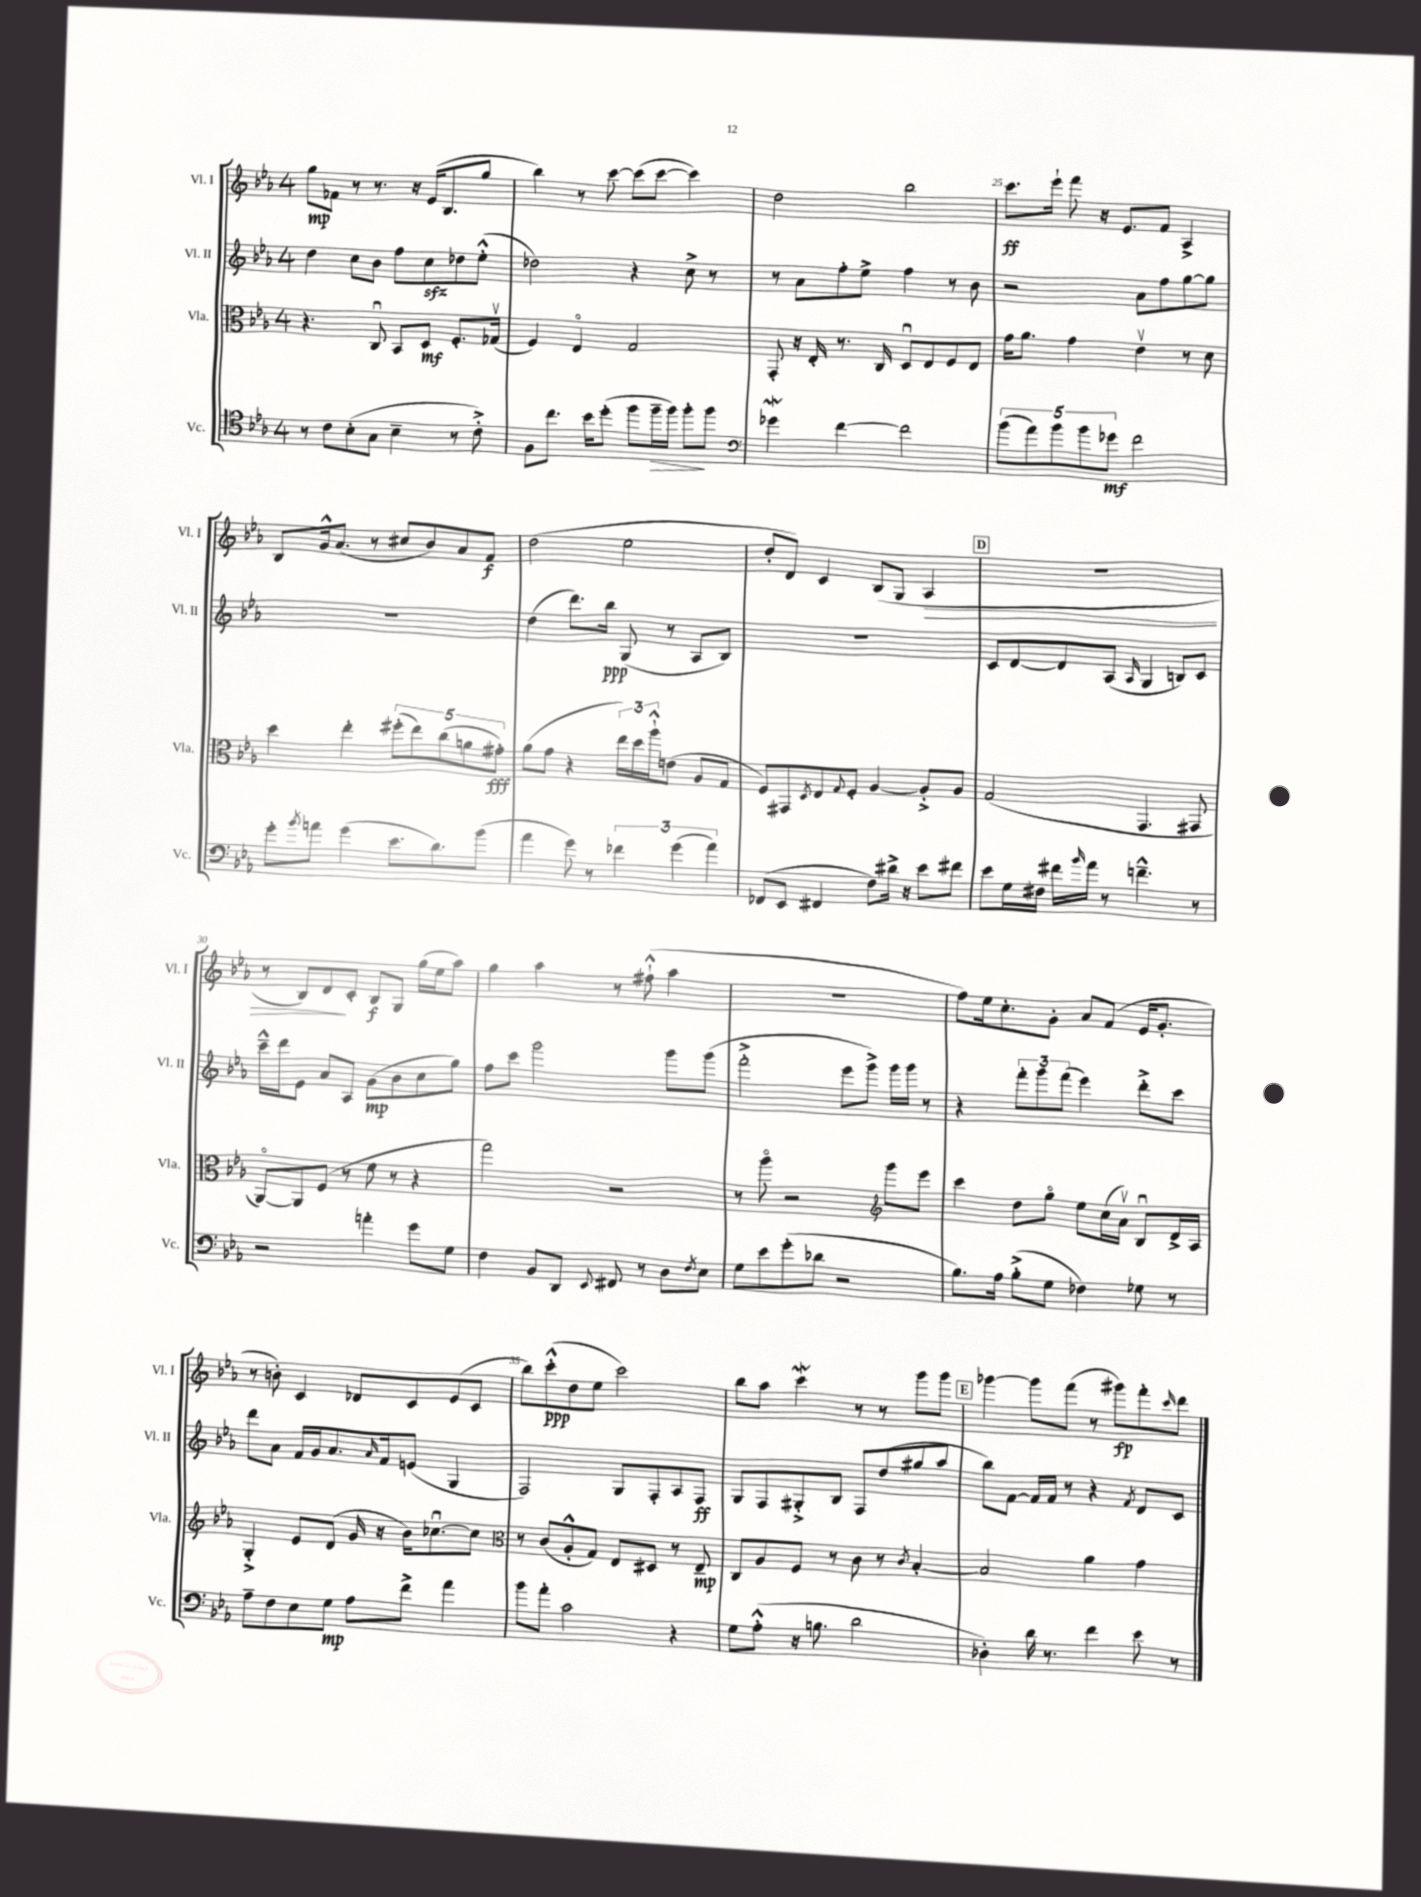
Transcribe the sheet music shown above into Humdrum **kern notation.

**kern	**dynam	**kern	**dynam	**kern	**dynam	**kern	**dynam
*part4	*part4	*part3	*part3	*part2	*part2	*part1	*part1
*staff4	*staff4	*staff3	*staff3	*staff2	*staff2	*staff1	*staff1
*I"Vc.	*	*I"Vla.	*	*I"Vl. II	*	*I"Vl. I	*
*I'Vc.	*	*I'Vla.	*	*I'Vl. II	*	*I'Vl. I	*
*clefC4	*	*clefC3	*	*clefG2	*	*clefG2	*
*k[b-e-a-]	*	*k[b-e-a-]	*	*k[b-e-a-]	*	*k[b-e-a-]	*
*M4/4	*	*M4/4	*	*M4/4	*	*M4/4	*
=22	=22	=22	=22	=22	=22	=22	=22
8r	.	4.r	.	4dd\	.	8gg\L	mp
8c\L	.	.	.	.	.	8f-X\J	.
(8B-'\	.	.	.	8cc\L	.	8r	.
8G\J	.	8Cu/	.	8b-\J	.	8.r	.
4B-~\	.	8BB-/L	.	8ff\L	.	.	.
.	.	.	.	.	.	16r	.
.	.	8D/J	mf	8cczz\	.	(16e-/KL	.
.	.	.	.	.	.	8.B-/	.
8r	.	8.F'/L	.	8dd-X\	.	.	.
8c'^\)	.	.	.	(8ee-'^^\J	.	8gg/J	.
.	.	(16G-Xv/Jk	.	.	.	.	.
=23	=23	=23	=23	=23	=23	=23	=23
8F\L	.	4F/)	.	2dd-X\)	.	4bb-\)	.
8.cc\J	.	.	.	.	.	.	.
.	.	4E-/	.	.	.	8r	.
16b-\KL	.	.	.	.	.	.	.
(8dd'\J	.	.	.	.	.	[8ccc\	.
8ff\L	.	2G/	.	4r	.	(8ccc\L]	.
!	!LO:HP:b	!	!	!	!	!	!
16ff~\L	>	.	.	.	.	[8ccc\J	.
16ff\JJ)	.	.	.	.	.	.	.
8ff'\L	.	.	.	8cc^\	.	4ccc\])	.
8ff\J	]	.	.	8r	.	.	.
=24	=24	=24	=24	=24	=24	=24	=24
*clefF4	*	*	*	*	*	*	*
4g-Xw\	.	8GG'/	.	8r	.	2dd\	.
.	.	16r	.	8a-\L	.	.	.
.	.	16E-'/	.	.	.	.	.
[4f\	.	8.r	.	8ff'\	.	.	.
.	.	.	.	8ee-^\J	.	.	.
.	.	16C/	.	.	.	.	.
2f\]	.	8Du/L	.	4ff\	.	2bb-\	.
.	.	8E-/	.	.	.	.	.
.	.	8F/	.	8r	.	.	.
.	.	8E-/J	.	8b-\	.	.	.
=25	=25	=25	=25	=25	=25	=25	=25
(10b-\L	.	16g\KL	.	2r	.	8.ccc\L	ff
.	.	8.a-\J	.	.	.	.	.
10a-\)	.	.	.	.	.	.	.
.	.	.	.	.	.	16eee-`\Jk	.
10b-\	.	.	.	.	.	.	.
.	.	4g\	.	.	.	8fff\	.
10b-\	.	.	.	.	.	.	.
.	.	.	.	.	.	16r	.
10g-X\J	mf	.	.	.	.	.	.
.	.	.	.	.	.	8.e-/L	.
2f\	.	4e-v\	.	8a-\L	.	.	.
.	.	.	.	8ff\	.	8f/J	.
.	.	8r	.	[8gg\	.	4A-^/	.
.	.	8d\	.	8gg\J]	.	.	.
!!LO:LB:g=z
=26	=26	=26	=26	=26	=26	=26	=26
8g'\L	.	4dd\	.	1r	.	8B-/L	.
8qb-/	.	.	.	.	.	.	.
8an\J	.	.	.	.	.	16g^^/k	.
.	.	.	.	.	.	(8.a-/J	.
(4g\	.	4ee-'\	.	.	.	.	.
.	.	.	.	.	.	8r	.
8.e-\L	.	(10ff#X'\L	.	.	.	8cc#X/L	.
.	.	10ee-\)	.	.	.	.	.
.	.	.	.	.	.	8b-/)	.
8.d\)	.	.	.	.	.	.	.
.	.	(10cc\	.	.	.	.	.
.	.	.	.	.	.	8a-/	.
.	.	10an\	.	.	.	.	.
(8b-\J	.	.	.	.	.	8f/J	f
.	.	10g#X'\J)	fff	.	.	.	.
=27	=27	=27	=27	=27	=27	=27	=27
4a-\	.	(8a-\L	.	(4dd\	.	(2dd\	.
.	.	8g\J	.	.	.	.	.
8g\)	.	4r	.	8.ddd\L)	.	.	.
8r	.	.	.	.	.	.	.
.	.	.	.	16bb-\Jk	ppp	.	.
6f-X\	.	24ee-\LL)	.	(8G/	.	2ee-\	.
.	.	24dd\	.	.	.	.	.
.	.	24aa-`^^\J	.	.	.	.	.
.	.	(8en\J	.	8r	.	.	.
(6g\	.	.	.	.	.	.	.
.	.	8A-/L	.	8A-/L	.	.	.
6a-\)	.	.	.	.	.	.	.
.	.	8G/J	.	8B-/J)	.	.	.
=28	=28	=28	=28	=28	=28	=28	=28
(8FF-X/L	.	8F/L)	.	1r	.	8dd'/L	.
8EE-/J	.	8GG#X/	.	.	.	8d/J)	.
.	.	8qD/	.	.	.	.	.
4FF#X/	.	8E-/	.	.	.	4c/	.
.	.	8qqG/	.	.	.	.	.
.	.	8F'/J	.	.	.	.	.
8F\L)	.	[4A-/	.	.	.	(8B-/L	.
16d#X^\Jk	.	.	.	.	.	8G/J	.
16r	.	.	.	.	.	.	.
!	!	!	!	!	!	!	!LO:HP:b
8e-\L	.	8A-'^/L]	.	.	.	4A-/	>
8f#X\J	.	8A-/J	.	.	.	.	.
!!LO:REH:place=s1:t=D
=29	=29	=29	=29	=29	=29	=29	=29
8e-\L	.	(2G/	.	8c/L	.	1r	.
16G\L	.	.	.	[8d/	.	.	.
16F#X\JJ	.	.	.	.	.	.	.
16f#X\LL	.	.	.	8d/]	.	.	.
16qqb-/	.	.	.	.	.	.	.
16a-\JJ	.	.	.	.	.	.	.
8r	.	.	.	(8A-/J	.	.	.
.	.	.	.	16qqA-/	.	.	.
4.fn~^^\	.	4.GG/	.	4G/	.	.	.
.	.	.	.	8Bn/L)	.	.	.
8r	.	8GG#X/	.	8c/J	.	.	.
!!LO:LB:g=z
=30	=30	=30	=30	=30	=30	=30	=30
2r	.	[8AA-/L)	.	16ccc~^^\LL	.	8r	.
.	.	.	.	16ddd\J	.	.	.
.	.	8AA-/]	.	8e-\J	.	8B-/L)	.
.	.	(8F/J	.	8a-/L	.	8d/	.
.	.	8r	.	8A-/J	.	8c'/J	]
4an'\	.	8f\	.	(8g\L	mp	8B-/L	f
.	.	8r	.	8b-\	.	8G/J	.
8g\L	.	4r	.	8cc\	.	(16gg\LL	.
.	.	.	.	.	.	16ee-\J	.
8G\J	.	.	.	8gg\J)	.	8aa-\J)	.
=31	=31	=31	=31	=31	=31	=31	=31
4F\	.	2gg\)	.	8ff\L	.	4gg\	.
.	.	.	.	8ccc\J	.	.	.
8BB-/L	.	.	.	2ggg\	.	4aa-\	.
8DD/J	.	.	.	.	.	.	.
8qqEE-/	.	.	.	.	.	.	.
8FF#X/	.	2r	.	.	.	8r	.
8r	.	.	.	.	.	(8ff#X`^^\	.
8D\L	.	.	.	8ggg\L	.	4aa-\	.
8qF/	.	.	.	.	.	.	.
8E-\J	.	.	.	(8ggg\J	.	.	.
=32	=32	=32	=32	=32	=32	=32	=32
8G\L	.	8r	.	2fff'^\	.	1r	.
8e-\	.	8aa-\	.	.	.	.	.
(8g'\	.	2r	.	.	.	.	.
8d-X\J	.	.	.	.	.	.	.
2r	.	.	.	8eee-\L	.	.	.
.	.	.	.	8ggg^\J)	.	.	.
*	*	*clefG2	*	*	*	*	*
.	.	8ggg\L	.	16ggg\LL	.	.	.
.	.	.	.	16ggg\JJ	.	.	.
.	.	8eee-\J	.	8r	.	.	.
=33	=33	=33	=33	=33	=33	=33	=33
8.B-\L)	.	4ccc\	.	4r	.	8ff\L)	.
.	.	.	.	.	.	16ee-\k	.
16A-\Jk	.	.	.	.	.	8.cc'\	.
(8B-'^\L	.	8dd\L	.	12fff'\L	.	.	.
.	.	.	.	12ggg\	.	.	.
8G\J	.	8gg\J	.	.	.	8g'\J	.
.	.	.	.	(12fff\J	.	.	.
4F-X\)	.	8ee-\L	.	4eee-\)	.	8a-/L	.
.	.	(16cc\L	.	.	.	(8f/J	.
.	.	16a-v\JJ)	.	.	.	.	.
8G-X\	.	8B-u/L	.	8ddd'^\L	.	16e-/KL	.
.	.	.	.	.	.	8.g'/J	.
8r	.	16d^/L	.	8ccc\J	.	.	.
.	.	16A-/JJ	.	.	.	.	.
!!LO:LB:g=z
=34	=34	=34	=34	=34	=34	=34	=34
8A-~\L	.	4G'^/	.	8ddd\L	.	8r	.
8F\	.	.	.	8a-\J	.	8bn'\)	.
8E-\	.	8e-/L	.	16f/LL	.	4c/	.
.	.	.	.	16g/J	.	.	.
8G\J	mp	(8d/J	.	8.a-/	.	.	.
8A-\L	.	16g/	.	.	.	8d-X/L	.
.	.	.	.	16qqa-/	.	.	.
.	.	16r	.	16f/k	.	.	.
8f^\J	.	16b-\KL)	.	(8en/J	.	8c/	.
.	.	[8.cc-Xu\	.	.	.	.	.
4a-\	.	.	.	4G/	.	(8e-/	.
.	.	8cc-\J]	.	.	.	8c/J	.
=35	=35	=35	=35	=35	=35	=35	=35
*	*	*clefC3	*	*	*	*	*
8b-\L	.	8r	.	2F/)	.	8bb-\L)	.
8a-'\J	.	(8c/L	.	.	.	(8ccc'^^\	ppp
2c\	.	8A-'^^/	.	.	.	8dd\	.
.	.	8G/J)	.	.	.	8ee-\J	.
.	.	8E-/L	.	8G/L	.	2ccc\)	.
.	.	8D#X/J	.	8F'/	.	.	.
4r	.	8r	.	8A-/	.	.	.
.	.	8E-~/	mp	8F/J	ff	.	.
=36	=36	=36	=36	=36	=36	=36	=36
8G\L	.	8C/L	.	8G/L	.	8bb-\L	.
(8A-'^^\J	.	8A-/	.	8F/	.	8aa-\J	.
16r	.	8F/J	.	8G#X'^/	.	4cccW\	.
8.Bn\	.	.	.	.	.	.	.
.	.	8r	.	8B-/J	.	.	.
2d\	.	8c\	.	8F/L	.	8r	.
.	.	8r	.	(8dd/	.	8r	.
.	.	8qc/	.	.	.	.	.
.	.	[4B-'/	.	8gg#X/	.	8ggg\L	.
.	.	.	.	8aa-/J	.	8ggg\J	.
!!LO:REH:place=s1:t=E
=37	=37	=37	=37	=37	=37	=37	=37
4D-X'\)	.	2B-/]	.	8bb-\L)	.	[4ggg-X\	.
.	.	.	.	[8f\J	.	.	.
16d\	.	.	.	16f/LL]	.	8ggg-\L]	.
8.r	.	.	.	16f/JJ	.	.	.
.	.	.	.	8r	.	(8fff\J	.
4f\	.	4a-\	.	4r	.	8r	.
.	.	.	.	.	.	8ggg#X\L)	fp
.	.	.	.	8qf/	.	.	.
8e-\	.	4g\	.	8d/L	.	8fff'\	.
.	.	.	.	.	.	16qqccc/	.
8r	.	.	.	8c/J	.	8ddd\J	.
==	==	==	==	==	==	==	==
*-	*-	*-	*-	*-	*-	*-	*-
